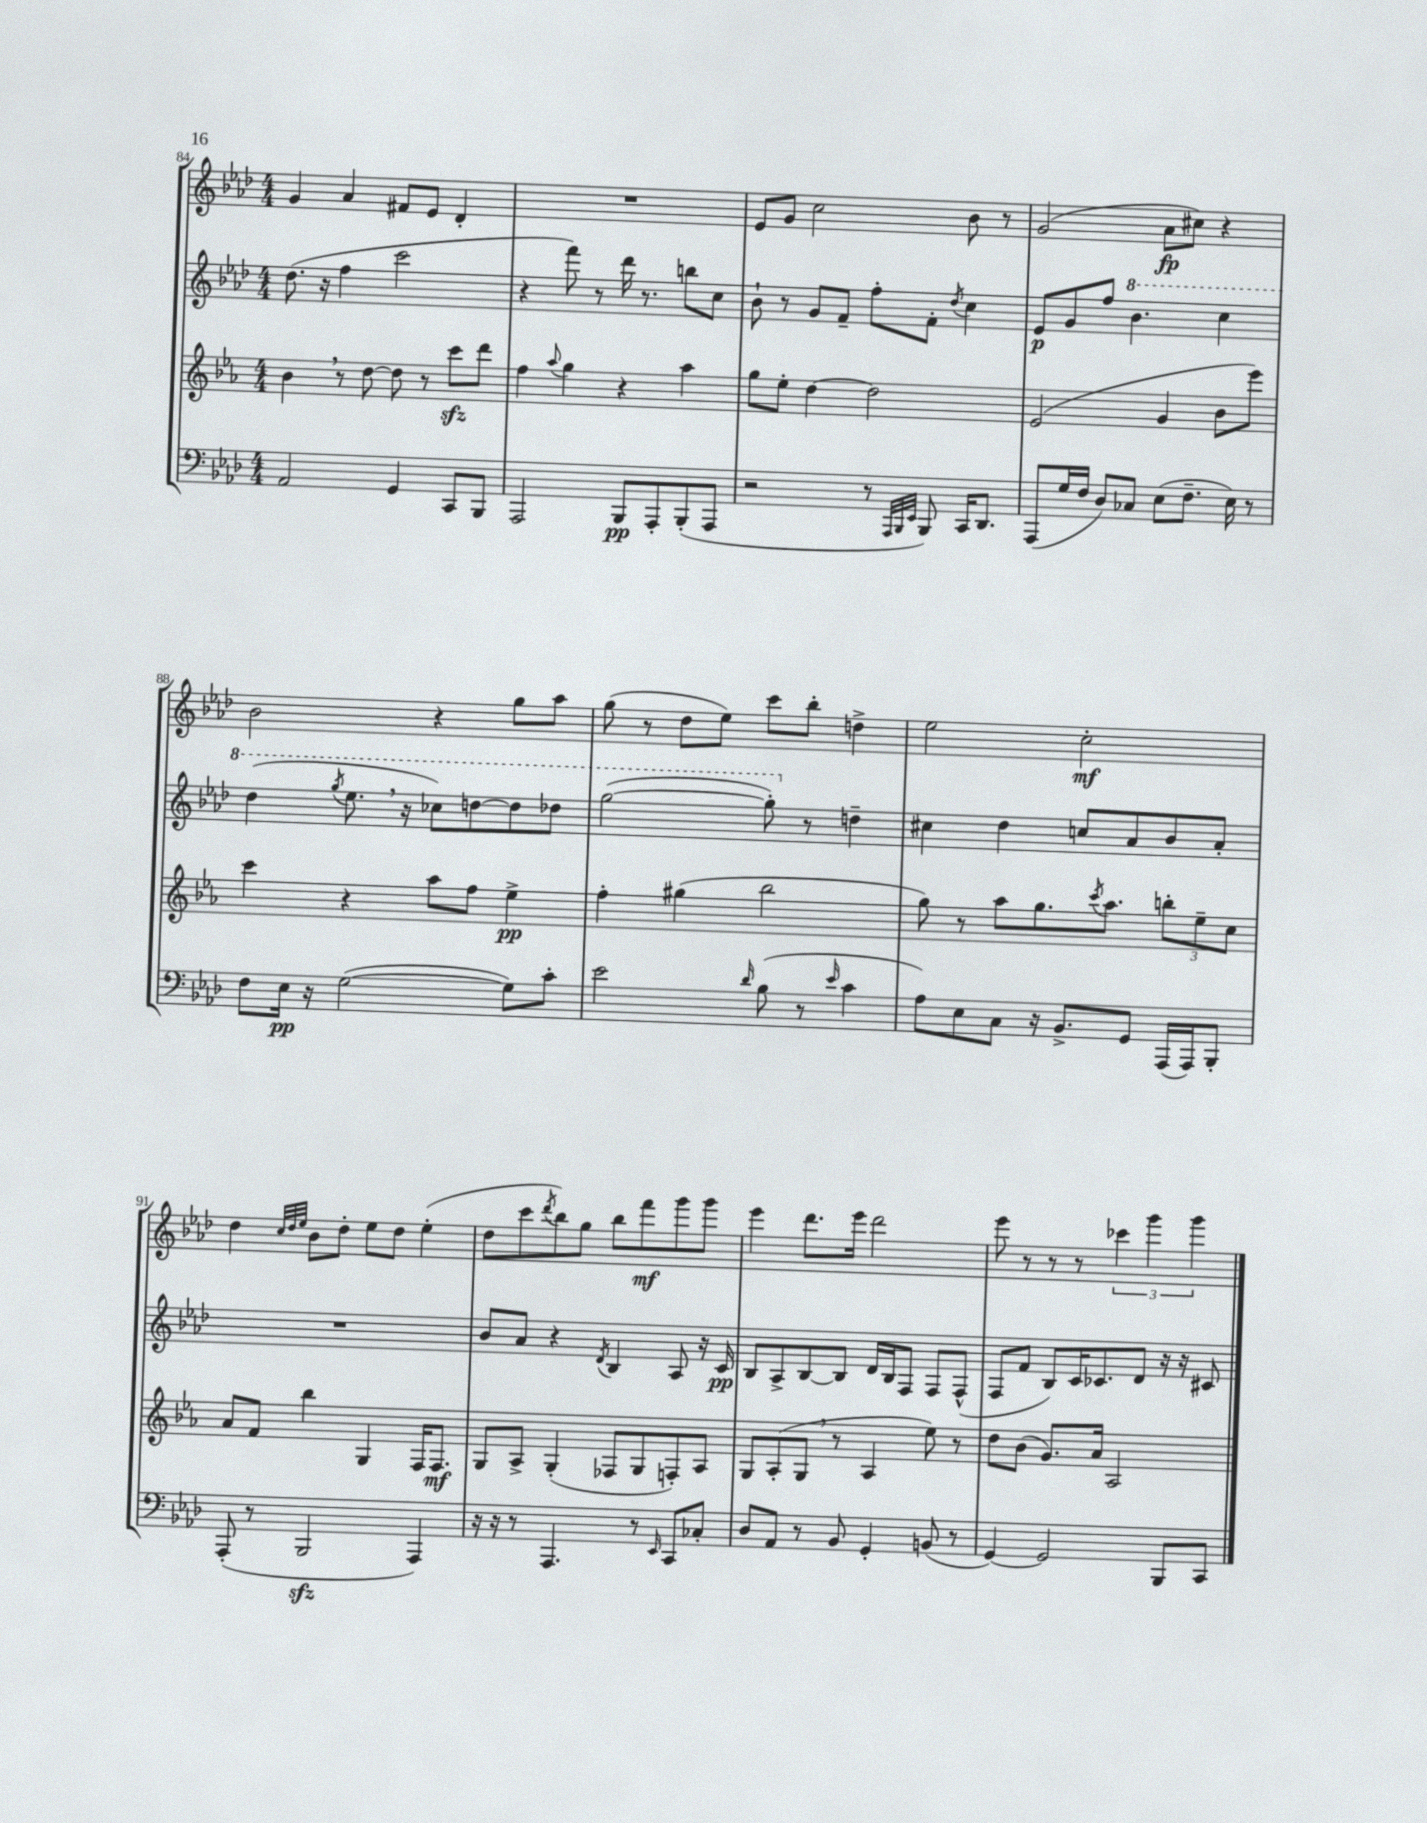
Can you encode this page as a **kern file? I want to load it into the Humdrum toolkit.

**kern	**dynam	**kern	**dynam	**kern	**dynam	**kern	**dynam
*part4	*part4	*part3	*part3	*part2	*part2	*part1	*part1
*staff4	*staff4	*staff3	*staff3	*staff2	*staff2	*staff1	*staff1
*clefF4	*	*clefG2	*	*clefG2	*	*clefG2	*
*k[b-e-a-d-]	*	*k[b-e-a-]	*	*k[b-e-a-d-]	*	*k[b-e-a-d-]	*
*M4/4	*	*M4/4	*	*M4/4	*	*M4/4	*
=84	=84	=84	=84	=84	=84	=84	=84
2AA-/	.	4b-,\	.	(8.dd-\	.	4g/	.
.	.	.	.	16r	.	.	.
.	.	8r	.	4ff\	.	4a-/	.
.	.	[8dd\	.	.	.	.	.
4GG/	.	8dd\]	.	2ccc\	.	8f#X/L	.
.	.	8r	.	.	.	8e-/J	.
8CC/L	.	8ccczz\L	.	.	.	4d-'/	.
8BBB-/J	.	8ddd\J	.	.	.	.	.
=85	=85	=85	=85	=85	=85	=85	=85
2AAA-/	.	4ff\	.	4r	.	1r	.
.	.	8qqaa-/	.	.	.	.	.
.	.	4gg\	.	8fff\)	.	.	.
.	.	.	.	8r	.	.	.
8BBB-/L	pp	4r	.	16ddd-\	.	.	.
.	.	.	.	8.r	.	.	.
8AAA-'/	.	.	.	.	.	.	.
(8BBB-'/	.	4aa-\	.	8bbn\L	.	.	.
8AAA-/J	.	.	.	8cc\J	.	.	.
=86	=86	=86	=86	=86	=86	=86	=86
2r	.	8gg\L	.	8b-`\	.	8e-/L	.
.	.	8ee-'\J	.	8r	.	8g/J	.
.	.	[4dd\	.	8g/L	.	2cc\	.
.	.	.	.	8f~/J	.	.	.
8r	.	2dd\]	.	8ff'\L	.	.	.
32qqAAA-/LLL	.	.	.	.	.	.	.
32qqBBB-/	.	.	.	.	.	.	.
32qqEE-/JJJ	.	.	.	.	.	.	.
8BBB-/)	.	.	.	8f'\J	.	.	.
.	.	.	.	8qdd-/	.	.	.
16CC/KL	.	.	.	4cc\	.	8b-\	.
8.DD-/J	.	.	.	.	.	.	.
.	.	.	.	.	.	8r	.
=87	=87	=87	=87	=87	=87	=87	=87
(8AAA-/L	.	(2e-/	.	8e-/L	p	(2g/	.
16G/L	.	.	.	8g/	.	.	.
16F/JJ	.	.	.	.	.	.	.
8D-/L)	.	.	.	8ff/J	.	.	.
*	*	*	*	*8va	*	*	*
8C-X/J	.	.	.	4.bb-\	.	.	.
(8E-\L	.	4g/	.	.	.	8a-\L	fp
8.F~\J	.	.	.	.	.	8cc#X\J)	.
.	.	8b-\L	.	4ccc\	.	4r	.
16E-\)	.	.	.	.	.	.	.
8r	.	8eee-\J)	.	.	.	.	.
!!LO:LB:g=z
=88	=88	=88	=88	=88	=88	=88	=88
8F\L	.	4ccc\	.	(4ddd-\	.	2b-\	.
16E-\Jk	pp	.	.	.	.	.	.
16r	.	.	.	.	.	.	.
.	.	.	.	8qggg/	.	.	.
([2G\	.	4r	.	8.eee-,\	.	.	.
.	.	.	.	16r	.	.	.
.	.	8aa-\L	.	8ccc-X\L)	.	4r	.
.	.	8ff\J	.	[8dddn\	.	.	.
8G\L])	.	4ee-^\	pp	8ddd\]	.	8gg\L	.
8c'\J	.	.	.	8ddd-X\J	.	8aa-\J	.
=89	=89	=89	=89	=89	=89	=89	=89
2e-\	.	4ff'\	.	([2ggg\	.	(8gg\	.
.	.	.	.	.	.	8r	.
.	.	(4gg#X\	.	.	.	8dd-\L	.
.	.	.	.	.	.	8ee-\J)	.
16qqd-/	.	.	.	.	.	.	.
(8B-\	.	2bb-\	.	8ggg'\])	.	8ccc\L	.
*	*	*	*	*X8va	*	*	*
8r	.	.	.	8r	.	8bb-'\J	.
16qqe-/	.	.	.	.	.	.	.
4c\	.	.	.	4ddn~\	.	4ddn^\	.
=90	=90	=90	=90	=90	=90	=90	=90
8A-\L)	.	8gg\)	.	4cc#X\	.	2ee-\	.
8E-\	.	8r	.	.	.	.	.
8C\J	.	8aa-\L	.	4dd-\	.	.	.
16r	.	8.gg\	.	.	.	.	.
8.BB-^/L	.	.	.	.	.	.	.
.	.	.	.	8ccn/L	.	2cc'\	mf
.	.	8qccc/	.	.	.	.	.
.	.	8.aa-\J	.	.	.	.	.
8GG/J	.	.	.	8a-/	.	.	.
(16AAA-/LL	.	12bbn'\L	.	8b-/	.	.	.
16AAA-/J)	.	.	.	.	.	.	.
.	.	12ee-~\	.	.	.	.	.
8BBB-'/J	.	.	.	8a-'/J	.	.	.
.	.	12cc\J	.	.	.	.	.
!!LO:LB:g=z
=91	=91	=91	=91	=91	=91	=91	=91
(8AAA-'/	.	8a-/L	.	1r	.	4dd-\	.
8r	.	8f/J	.	.	.	.	.
.	.	.	.	.	.	32qqcc/LLL	.
.	.	.	.	.	.	32qqdd-/	.
.	.	.	.	.	.	32qqee-/JJJ	.
2BBB-zz/	.	4bb-\	.	.	.	8b-\L	.
.	.	.	.	.	.	8dd-'\J	.
.	.	4G/	.	.	.	8ee-\L	.
.	.	.	.	.	.	8dd-\J	.
4AAA-/)	.	16F/KL	.	.	.	(4ee-'\	.
.	.	8.F/J	mf	.	.	.	.
=92	=92	=92	=92	=92	=92	=92	=92
16r	.	8G/L	.	8b-/L	.	8dd-\L	.
16r	.	.	.	.	.	.	.
8r	.	8A-^/J	.	8a-/J	.	8ccc\	.
.	.	.	.	.	.	8qddd-/	.
4.AAA-/	.	(4G'/	.	4r	.	8bb-\)	.
.	.	.	.	.	.	8gg\J	.
.	.	.	.	8qd-/	.	.	.
.	.	8F-X/L	.	4B-/	.	8bb-\L	.
8r	.	8G/	.	.	.	8fff\	mf
16qqEE-/	.	.	.	.	.	.	.
8CC/L	.	8Fn'/)	.	8A-/	.	8ggg\	.
8C-X'/J	.	8A-/J	.	16r	.	8ggg\J	.
.	.	.	.	16c/	pp	.	.
=93	=93	=93	=93	=93	=93	=93	=93
8D-/L	.	8G/L	.	8B-/L	.	4eee-\	.
8AA-/J	.	(8A-'/	.	8A-^/	.	.	.
8r	.	8G,/J	.	[8B-/	.	8.ddd-\L	.
8BB-/	.	8r	.	8B-/J]	.	.	.
.	.	.	.	.	.	16eee-\Jk	.
4GG'/	.	4A-/	.	16d-/LL	.	2ddd-\	.
.	.	.	.	16B-/J	.	.	.
.	.	.	.	8F/J	.	.	.
(8BBn/	.	8ee-\)	.	8F/L	.	.	.
8r	.	8r	.	(8F^^/J	.	.	.
=94	=94	=94	=94	=94	=94	=94	=94
[4GG/)	.	8dd\L	.	8F/L	.	8eee-\	.
.	.	(8b-\J	.	8f/J	.	8r	.
2GG/]	.	8.g/L)	.	8B-/L)	.	8r	.
.	.	.	.	16c/K	.	8r	.
.	.	16a-/Jk	.	8.c-X/	.	.	.
.	.	2A-/	.	.	.	6ccc-X\	.
.	.	.	.	8d-/J	.	.	.
.	.	.	.	.	.	6ggg\	.
8BBB-/L	.	.	.	16r	.	.	.
.	.	.	.	16r	.	.	.
.	.	.	.	.	.	6ggg\	.
8CC/J	.	.	.	8c#X/	.	.	.
==	==	==	==	==	==	==	==
*-	*-	*-	*-	*-	*-	*-	*-
